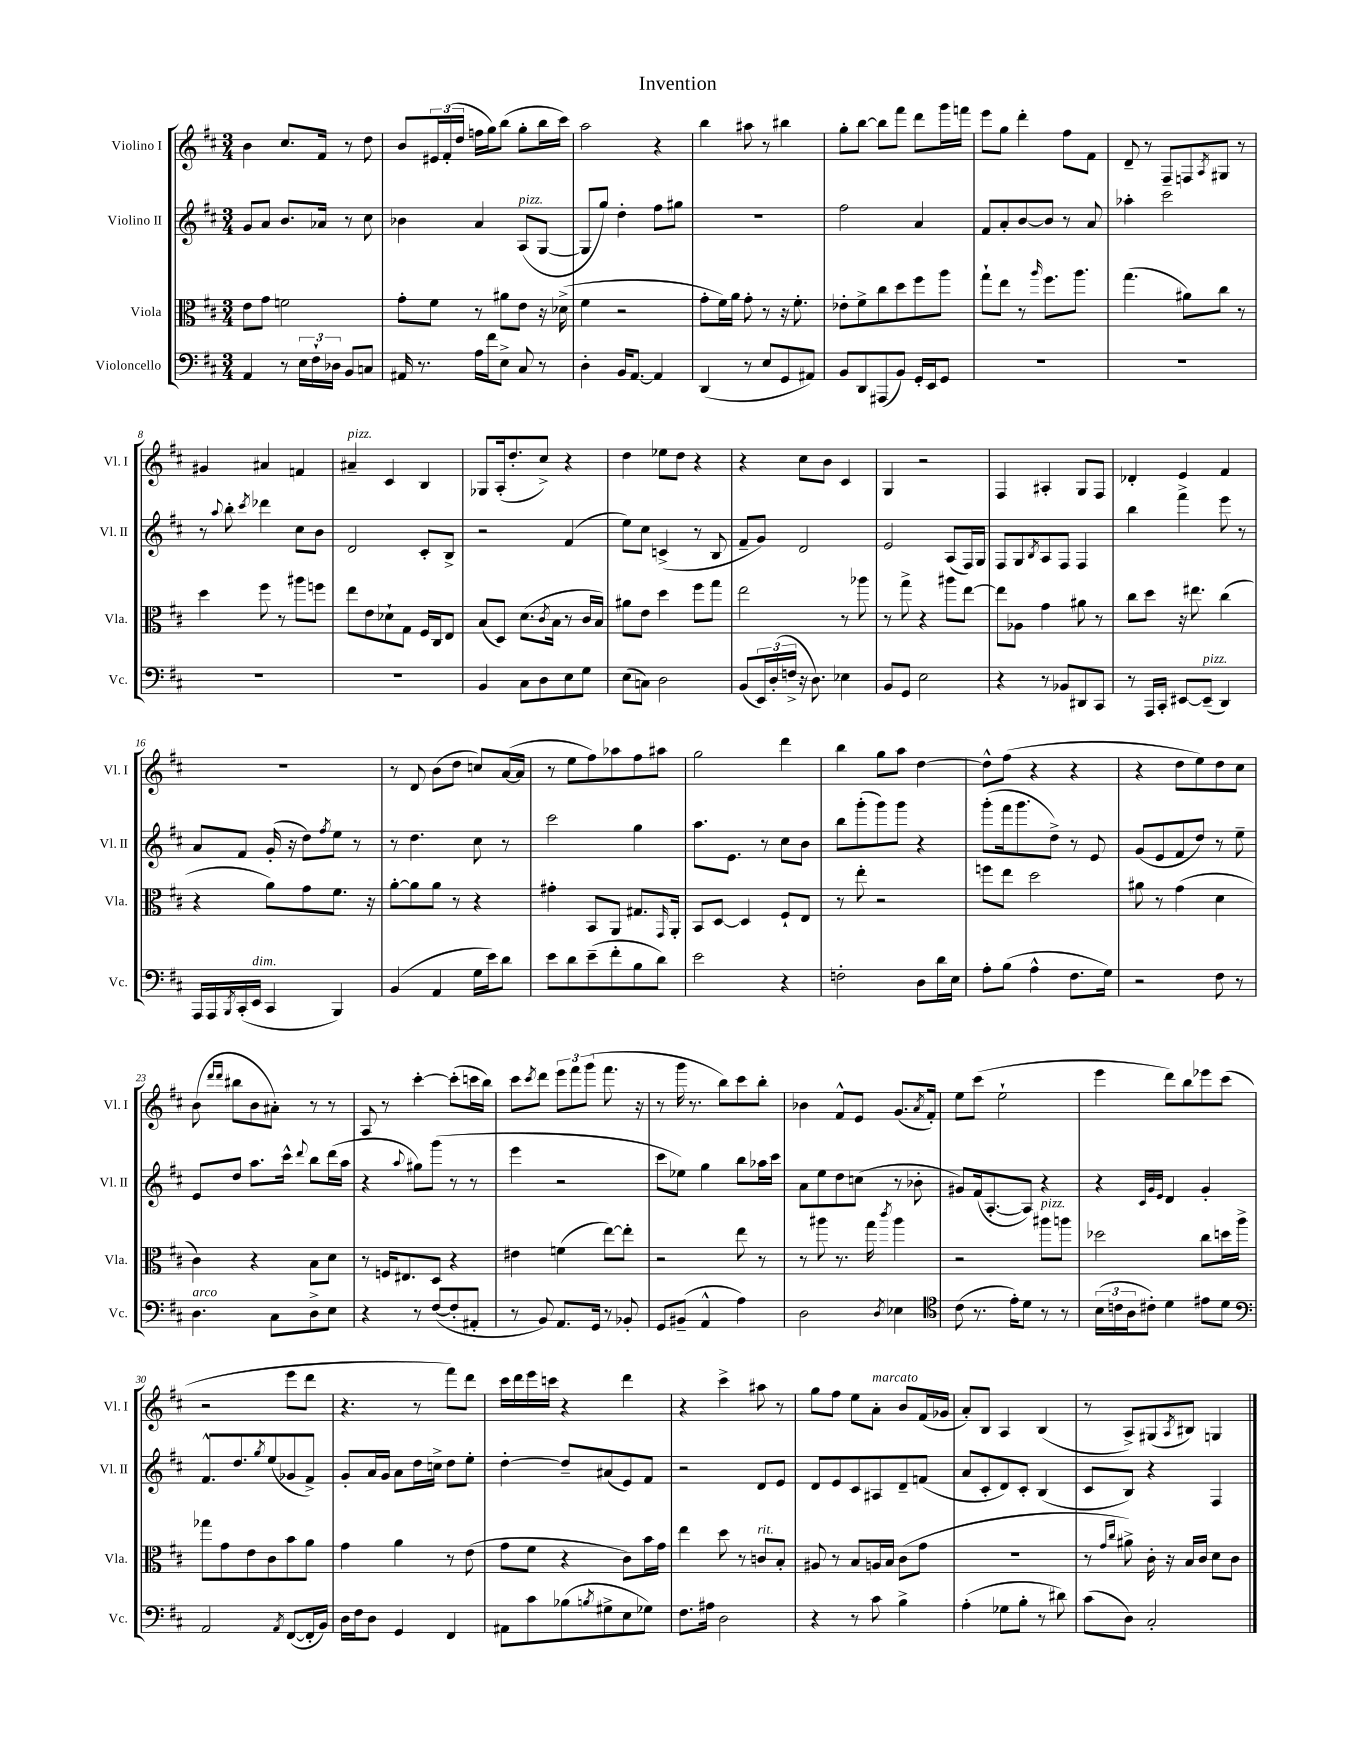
\header { title = "Invention" }
<<
\new StaffGroup <<
\new Staff = "s0" \with { instrumentName = "Violino I" shortInstrumentName = "Vl. I" } {
    \clef treble \key d \major \numericTimeSignature \time 3/4
    b'4 cis''8. fis'16 r8 d''8 |
    b'8 \tuplet 3/2 { eis'16 fis'16-.( d''16 } f''16 g''16) b''8( g''8-. b''16 cis'''16) |
    a''2 r4 |
    b''4 ais''8 r8 bis''4 |
    g''8-. b''8~ b''8 fis'''8 d'''8 g'''16 f'''16 |
    e'''8 g''8 d'''4-. fis''8 fis'8 |
    d'8-- r8 fis8-- f8 \acciaccatura { a8 } gis8 r8 |
    gis'4 ais'4 f'4 |
    ais'4--^\markup { \italic "pizz." } cis'4 b4 |
    ges8 a16-.( d''8.-. cis''8->) r4 |
    d''4 ees''8 d''8 r4 |
    r4 cis''8 b'8 cis'4 |
    g4 r2 |
    fis4 ais4-. g8 fis8 |
    des'4-. e'4 fis'4 |
    R2. |
    r8 d'8 b'8( d''8 c''8) a'16~( a'16 |
    r8 e''8 fis''8) aes''8 fis''8 ais''8 |
    g''2 d'''4 |
    b''4 g''8 a''8 d''4~ |
    d''8-^ fis''8( r4 r4 |
    r4 d''8 e''8) d''8 cis''8 |
    b'8( \grace { d'''16 d'''16 } bis''8 b'8 ais'8-.) r8 r8 |
    a8 r8 cis'''4~-. cis'''8-.( c'''16 b''16) |
    cis'''8 \acciaccatura { cis'''8 } d'''8 \tuplet 3/2 { e'''8 fis'''8 g'''8( } fis'''8. r16 |
    r8 g'''16 r8. b''8) cis'''8 b''8-. |
    bes'4 fis'8-^ e'8 g'8.( \acciaccatura { a'8 } fis'16-.) |
    e''8 cis'''8( e''2-! |
    e'''4 d'''8) b''8 ees'''8 cis'''8( |
    r2 e'''8 d'''8 |
    r4. r8 fis'''8) d'''8 |
    cis'''16 d'''16 e'''16 c'''16 r4 d'''4 |
    r4 cis'''4-> ais''8 r8 |
    g''8 fis''8 e''8 a'8-.^\markup { \italic "marcato" } b'8 fis'16( ges'16 |
    a'8-.) b8 a4 b4( |
    r8 a8->) gis8( \acciaccatura { a8 } bis8) g4 \bar "|." |
}
\new Staff = "s1" \with { instrumentName = "Violino II" shortInstrumentName = "Vl. II" } {
    \clef treble \key d \major \numericTimeSignature \time 3/4
    g'8 a'8 b'8. aes'16 r8 cis''8 |
    bes'4 a'4 a8^\markup { \italic "pizz." }( g8~ |
    g8 g''8) d''4-. fis''8 gis''8 |
    R2. |
    fis''2 a'4 |
    fis'8 a'8-. b'8~ b'8 r8 a'8 |
    aes''4-. cis'''2 |
    r8 \appoggiatura { a''8 } b''8-. \acciaccatura { cis'''8 } des'''4 cis''8 b'8 |
    d'2 cis'8-. b8-> |
    r2 fis'4( |
    e''8) cis''8 c'4->( r8 b8 |
    fis'8-- g'8) d'2 |
    e'2 a8( fis16) g16 |
    fis8 g8 \acciaccatura { b8 } a8 fis8 fis4 |
    b''4 fis'''4-> e'''8 r8 |
    a'8 fis'8 g'16-.( r16 d''8) \acciaccatura { fis''8 } e''8 r8 |
    r8 d''4. cis''8 r8 |
    cis'''2 g''4 |
    a''8. e'8. r8 cis''8 b'8 |
    b''8 g'''8-.( g'''8) g'''8 r4 |
    g'''8-.( fis'''16 g'''8. d''8->) r8 e'8 |
    g'8( e'8 fis'8 d''8) r8 e''8-- |
    e'8 d''8 a''8. cis'''16-^ \appoggiatura { d'''8 } b''8 d'''16( a''16 |
    r4 \appoggiatura { a''8 } gis''8) g'''8( r8 r8 |
    e'''4 r2 |
    cis'''8 ees''8) g''4 b''8 aes''16 cis'''16 |
    a'8 e''8 d''8 c''8( r8 bes'8-. |
    gis'8) fis'16( a8.~-. a8) r4 |
    r4 \grace { cis'32 g'32 e'32 } d'4 g'4-. |
    fis'8.-^ d''8. \acciaccatura { g''8 } e''8( ges'8 fis'8->) |
    g'8-. a'16 g'16 a'8 d''16 c''16-> d''8 e''8-. |
    d''4~-. d''8-- ais'8( e'8) fis'8 |
    r2 d'8 e'8 |
    d'8 e'8 cis'8 ais8 d'8-- f'8( |
    a'8 cis'8-. d'8) cis'8-. b4( |
    cis'8 b8) r4 fis4 \bar "|." |
}
\new Staff = "s2" \with { instrumentName = "Viola" shortInstrumentName = "Vla." } {
    \clef alto \key d \major \numericTimeSignature \time 3/4
    e'8 g'8 f'2 |
    g'8-. fis'8 r8 ais'8 e'8 r16 des'16->( |
    fis'4 r2 |
    g'8-. fis'16) a'16 g'8-. r8 r16 fis'8.-. |
    ees'8-. fis'8-> cis''8 d''8 fis''8 a''8 |
    g''8-! e''8 r8 \grace { a''16 } fis''8. a''8. |
    g''4.( ais'8) cis''8 r8 |
    d''4 fis''8 r8 ais''8 f''8 |
    e''8 e'8 des'8-! g8 fis16 cis16 e8 |
    b8( d8) d'8.( \acciaccatura { cis'8 } b16 r8 cis'16 b16) |
    ais'8 e'8 d''4 fis''8 g''8 |
    e''2 r8 aes''8 |
    r8 g''8-> r4 ais''8 e''8~ |
    e''8 aes8 g'4 ais'8 r8 |
    cis''8 d''8 r16 eis''8. cis''4( |
    r4 a'8) g'8 fis'8. r16 |
    a'8~-. a'8 a'8 r8 r4 |
    gis'4-. b,8 a,8 gis8. \grace { g,16 } a,16-. |
    b,8 d8~ d4 fis8-! e8 |
    r8 e''8-. r2 |
    f''8 e''8 d''2 |
    ais'8 r8 g'4( d'4 |
    cis'4) r4 b8 d'8 |
    r8 f16 eis8. d8 r4 |
    eis'4 f'4( e''8~) e''8-. |
    r2 e''8 r8 |
    r8 ais''8 r8. g''16 \acciaccatura { cis'''8 } ais''4 |
    r2 ais''8^\markup { \italic "pizz." } a''8 |
    des''2 cis''8 d''16 a''16-> |
    ges''8 g'8 e'8 cis'8 b'8 a'8 |
    g'4 a'4 r8 e'8( |
    g'8 fis'8 r4 cis'8) b'16 g'16 |
    e''4 d''8 r8 c'8^\markup { \italic "rit." } b8-. |
    ais8 r8 b8 a16 b16 cis'8( g'8 |
    R2. |
    r8 \grace { g'16 cis''16 } ais'8->) cis'16-. r16 b16 cis'16 d'8 cis'8 \bar "|." |
}
\new Staff = "s3" \with { instrumentName = "Violoncello" shortInstrumentName = "Vc." } {
    \clef bass \key d \major \numericTimeSignature \time 3/4
    a,4 r8 \tuplet 3/2 { e16 fis16-! des16 } b,8 c8 |
    ais,16 r8. a16 fis'16 e8-> cis8 r8 |
    d4-. b,16 a,8.~ a,4 |
    d,4( r8 e8 g,8 ais,8) |
    b,8 d,8 ais,,8( b,8) g,16-. e,16 g,8 |
    R2. |
    R2. |
    R2. |
    R2. |
    b,4 cis8 d8 e8 g8 |
    e8( c8) d2 |
    b,8( \tuplet 3/2 { e,16) d16-.( f16-> } r16 d8.) ees4 |
    b,8 g,8 e2 |
    r4 r8 bes,8 dis,8 cis,8 |
    r8 a,,16 cis,16-. eis,8~ eis,8--^\markup { \italic "pizz." }( d,4) |
    a,,16 a,,16 \acciaccatura { b,,8 } cis,16-.( e,16^\markup { \italic "dim." } cis,4 b,,4) |
    b,4( a,4 g16 e'16) d'8 |
    e'8 d'8 e'8--( fis'8-. b8 d'8) |
    e'2 r4 |
    f2-. d8 d'16 e16 |
    a8-. b8( a4-^ fis8. g16) |
    r2 fis8 r8 |
    d4.^\markup { \italic "arco" } cis8 d8-> e8 |
    r4 r8 fis8~( fis8-. ais,8-. |
    r8 b,8) a,8. g,16 r8 bes,8-. |
    g,8 bis,8--( a,4-^ a4) |
    d2 \acciaccatura { d8 } ees4 |
    \clef tenor cis'8( r8. e'16-.) d'8 r8 r8 |
    \tuplet 3/2 { b16( c'16 a16 } cis'8-.) d'4 eis'8 d'8 |
    \clef bass a,2 \acciaccatura { a,8 } fis,8~( fis,16-. b,16) |
    d16 fis16 d8 g,4 fis,4 |
    ais,8 cis'8 bes8( \acciaccatura { b8 } gis8-> e8 ges8) |
    fis8. ais16 d2 |
    r4 r8 cis'8 b4-> |
    a4-.( ges8 b8-. r8 dis'8) |
    cis'8( d8) cis2-. \bar "|." |
}
>>
>>
